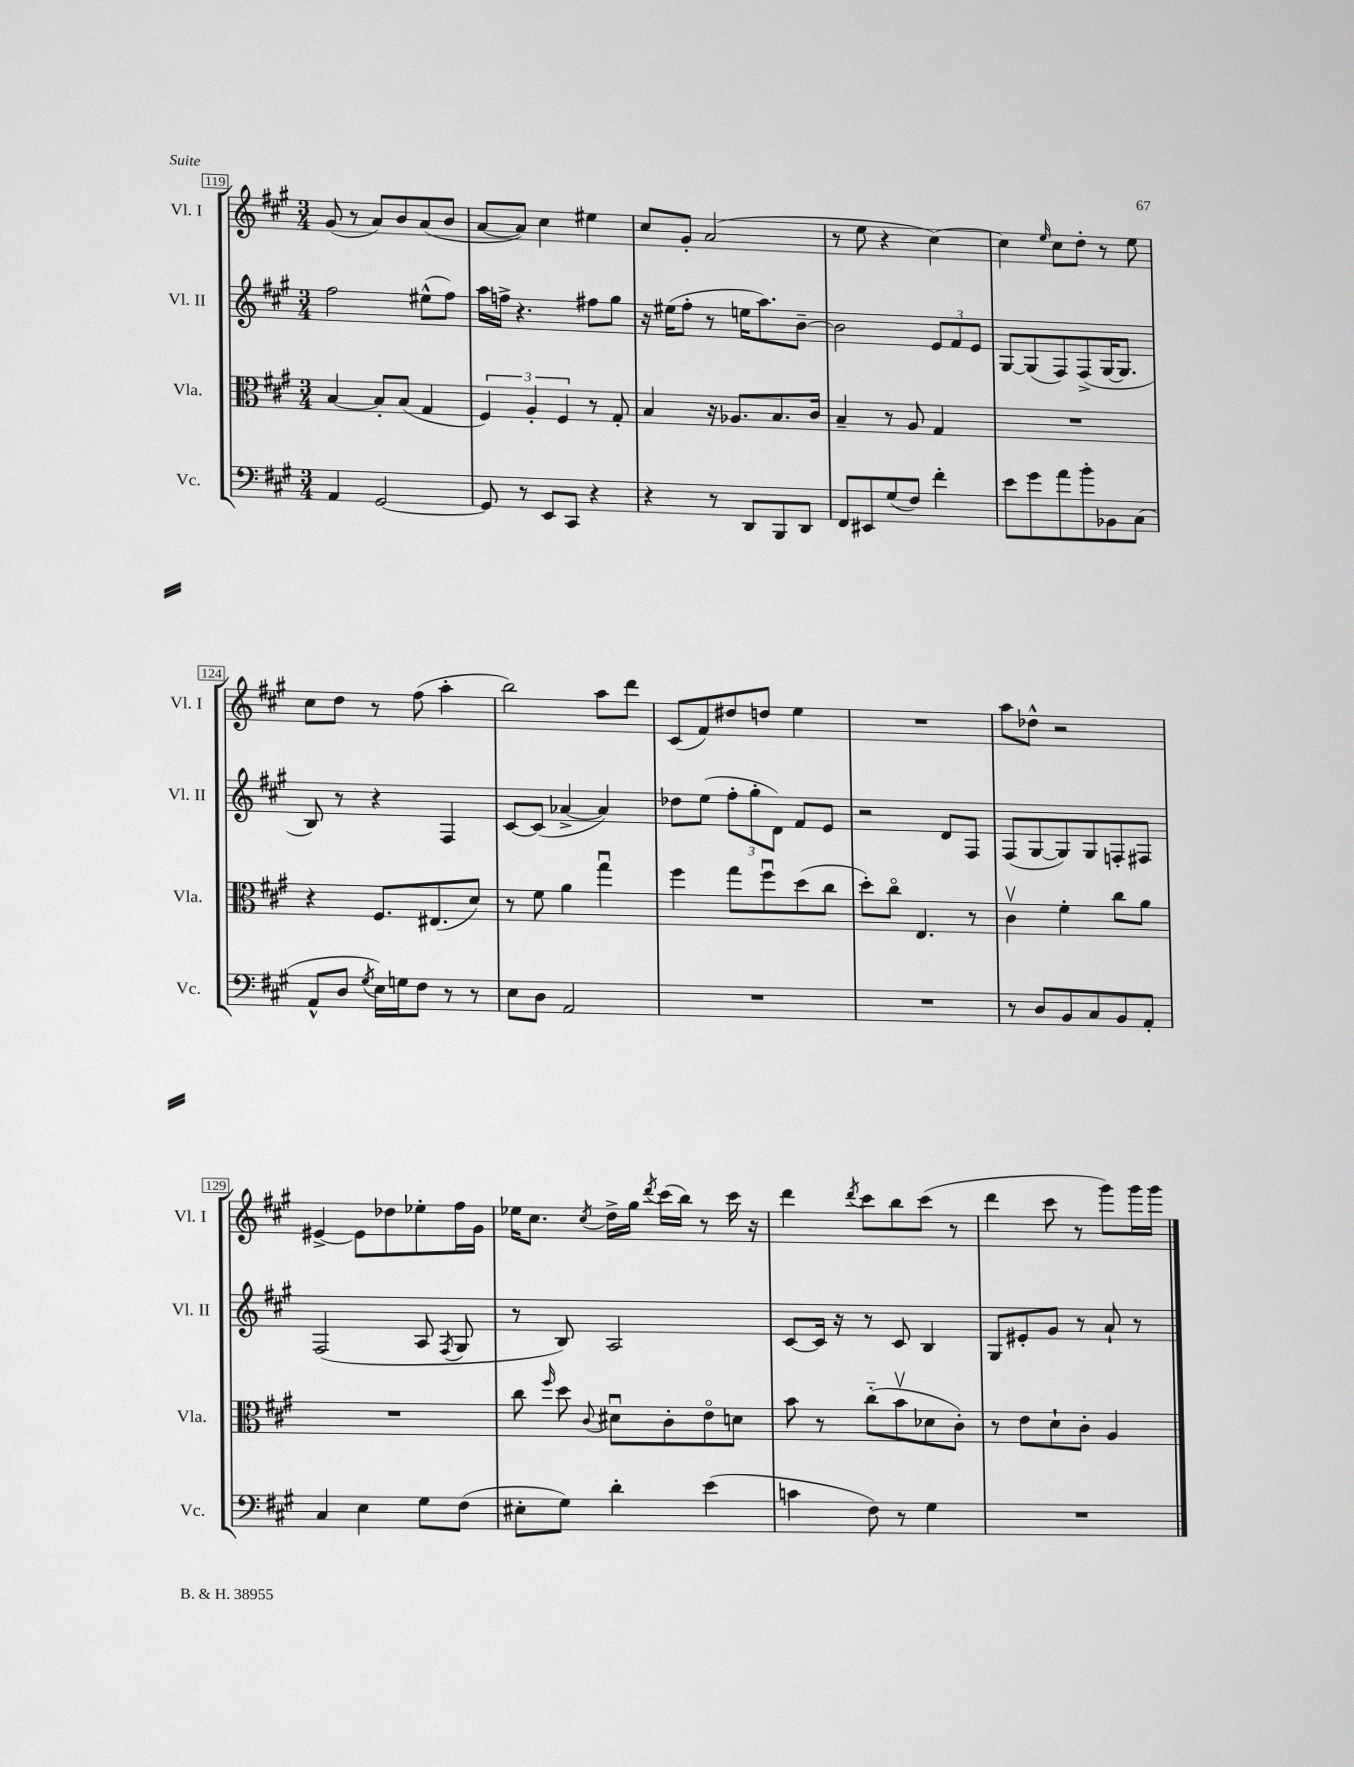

**kern	**kern	**kern	**kern
*staff4	*staff3	*staff2	*staff1
*clefF4	*clefC3	*clefG2	*clefG2
*k[f#c#g#]	*k[f#c#g#]	*k[f#c#g#]	*k[f#c#g#]
*M3/4	*M3/4	*M3/4	*M3/4
4AA	[4B	2ff#	(8g#
.	.	.	8r
[2GG#	8B']	.	8a)
.	(8B	.	8b
.	4G#	(8ee#^^	(8a
.	.	8ff#)	8b
=	=	=	=
8GG#]	6F#)	16aa	[8a
.	.	16ff^	.
8r	.	4.r	8a])
.	6A'	.	.
8EE	.	.	4cc#
.	6F#	.	.
8CC#	.	.	.
4r	8r	8ff#	4ee#
.	8G#'	8gg#	.
=	=	=	=
4r	4B	16r	8cc#
.	.	(16ee#	.
.	.	8ff#'	8g#'
8r	16r	8r	(2a
.	8.A-	.	.
8DD	.	16ee	.
.	.	8.aa)	.
8BBB	8.B	.	.
8DD	.	[8b~	.
.	16c#	.	.
=	=	=	=
8FF#	4B~	2b]	8r
8EE#	.	.	8ee
(8G#	8r	.	4r
8F#)	8A	.	.
4f#'	4G#	12e	[4cc#)
.	.	12f#	.
.	.	12e	.
=	=	=	=
8e	2.r	[8G#	4cc#]
8g#	.	(8G#]	.
.	.	.	16qqee
8a	.	8F#)	8cc#
8b'	.	(8F#^	8dd'
8BB-	.	[16G#	8r
.	.	8.G#]	.
(8C#	.	.	8ee
=	=	=	=
8AA^^	4r	8B)	8cc#
8D	.	8r	8dd
8qG#	.	.	.
16E)	8.F#	4r	8r
16G	.	.	.
8F#	.	.	(8ff#
.	(8.E#	.	.
8r	.	4F#	4aa'
8r	8d)	.	.
=	=	=	=
8E	8r	[8c#	2bb)
8D	8f#	(8c#]	.
2AA	4a	[4a-^	.
.	4gg#u	4a-])	8aa
.	.	.	8ddd
=	=	=	=
2.r	4ff#	8dd-	(8c#
.	.	(8ee	8f#)
.	8gg#	12ff#'	8dd#
.	.	12gg#'	.
.	8ff#u	.	8dd
.	.	12d)	.
.	(8dd	8f#	4ee
.	8cc#	8e	.
=	=	=	=
2.r	8dd')	2r	2.r
.	8cc#o	.	.
.	4.E	.	.
.	.	8d	.
.	8r	8F#	.
=	=	=	=
8r	4c#v	(8F#	8aa
8D	.	[8G#	8dd-^^
8BB	4f#'	8G#])	2r
8C#	.	8G#	.
8BB	8cc#	8F'	.
8AA'	8a	8F#	.
=	=	=	=
4C#	2.r	(2F#	[4e#^
4E	.	.	8e#]
.	.	.	8dd-
8G#	.	8A	8ee-'
.	.	8qF#	.
(8F#	.	8G#	16ff#
.	.	.	16g#
=	=	=	=
8E#'	8cc#	8r	16ee-
.	.	.	8.cc#
.	16qqff#	.	.
8G#)	8dd	8B)	.
.	8qqc#	.	8qcc#
4d'	8d#u	2A	16dd^
.	.	.	16gg#
.	.	.	8qddd
.	8c#'	.	(16ccc#
.	.	.	16bb)
(4e	8eo	.	8r
.	8d	.	16ccc#
.	.	.	16r
=	=	=	=
4c	8b	[8c#	4ddd
.	8r	16c#]	.
.	.	16r	.
.	.	.	8qddd
8F#)	(8cc#'~	8r	8ccc#
8r	8bv	8c#	8bb
4G#	8d-	4B	(8ccc#
.	8c#')	.	8r
=	=	=	=
2.r	8r	8G#	4ddd
.	8e	8e#'	.
.	8d`	8g#	8ccc#
.	8c#'	8r	8r
.	4A	8a`	8ggg#)
.	.	8r	16ggg#
.	.	.	16ggg#
==	==	==	==
*-	*-	*-	*-
